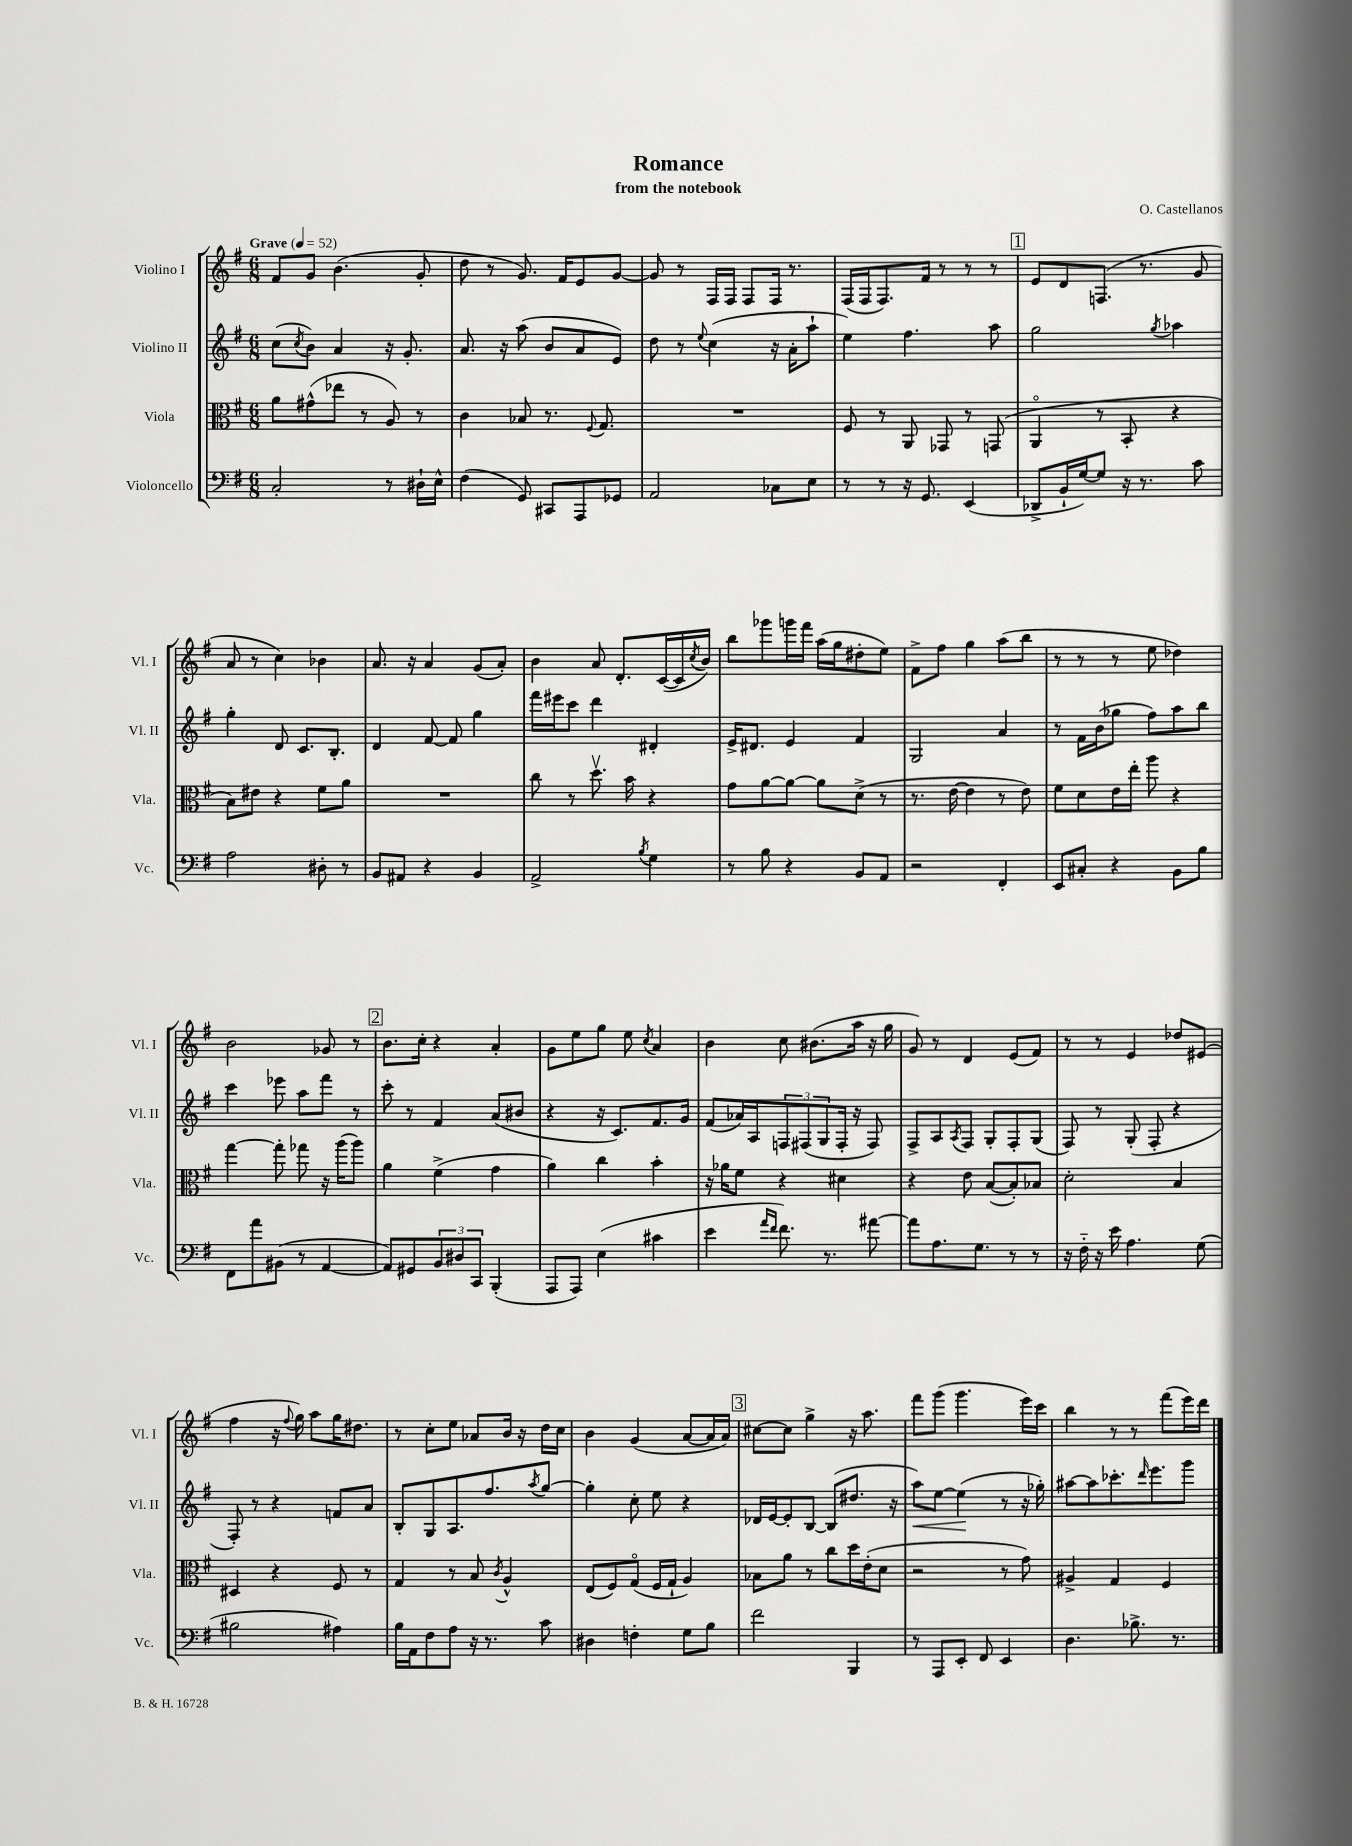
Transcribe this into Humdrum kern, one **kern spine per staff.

**kern	**kern	**kern	**dynam	**kern
*part4	*part3	*part2	*part2	*part1
*staff4	*staff3	*staff2	*staff2	*staff1
*I"Violoncello	*I"Viola	*I"Violino II	*	*I"Violino I
*I'Vc.	*I'Vla.	*I'Vl. II	*	*I'Vl. I
*clefF4	*clefC3	*clefG2	*	*clefG2
*k[f#]	*k[f#]	*k[f#]	*	*k[f#]
*M6/8	*M6/8	*M6/8	*	*M6/8
*MM52	*MM52	*MM52	*	*MM52
=1	=1	=1	=1	=1
!	!	!	!	!LO:TX:a:B:t=Grave
2C'/	8a\L	(8cc\L	.	8f#/L
.	.	8qcc/	.	.
.	(8g#X^^\	8b\J)	.	8g/J
.	8ee-X\J	4a/	.	(4.b\
.	8r	.	.	.
8r	8A/)	16r	.	.
.	.	8.g'/	.	.
16D#X`\LL	8r	.	.	8g'/
16E^^\JJ	.	.	.	.
=2	=2	=2	=2	=2
(4F#\	4c\	8.a/	.	8dd\
.	.	.	.	8r
.	.	16r	.	.
8GG/)	8B-X/	(8aa\	.	8.g/)
8CC#X/L	8.r	8b/L	.	.
.	.	.	.	16f#/KL
8AAA/	.	8a/	.	8e/
.	8qqF#/	.	.	.
.	8.G/	.	.	.
8GG-X/J	.	8e/J)	.	[8g/J
=3	=3	=3	=3	=3
2AA/	2.r	8dd\	.	8g/]
.	.	8r	.	8r
.	.	8qqee/	.	.
.	.	(4cc\	.	16F#/LL
.	.	.	.	16F#/JJ
.	.	.	.	8F#/L
8C-X\L	.	16r	.	16F#/Jk
.	.	16a'\KL	.	8.r
8E\J	.	8aa`\J	.	.
=4	=4	=4	=4	=4
8r	8F#/	4ee\)	.	(16F#/LL
.	.	.	.	16F#/J
8r	8r	.	.	8.F#/)
16r	8AA/	4.ff#\	.	.
8.GG/	.	.	.	16f#/Jk
.	8GG-X/	.	.	8r
(4EE/	8r	.	.	8r
.	(8GGn/	8aa\	.	8r
!!LO:REH:place=s1:t=1
=5	=5	=5	=5	=5
8DD-X^/L	4AA/	2gg\	.	8e/L
16BB`/L	.	.	.	8d/
[16G/J)	.	.	.	.
8G/J]	8r	.	.	(8.Fn/J
16r	8BB'/	.	.	.
8.r	.	.	.	8.r
.	.	8qgg/	.	.
.	4r	4aa-X\	.	.
8c\	.	.	.	8g/
!!LO:LB:g=z
=6	=6	=6	=6	=6
2A\	8B\L)	4gg'\	.	8a/
.	8e#X\J	.	.	8r
.	4r	8d/	.	4cc\)
.	.	8.c/L	.	.
8D#X'\	8f#\L	.	.	4b-X\
.	.	8.B'/J	.	.
8r	8a\J	.	.	.
=7	=7	=7	=7	=7
8BB/L	2.r	4d/	.	8.a/
8AA#X/J	.	.	.	.
.	.	.	.	16r
4r	.	[8f#/	.	4a/
.	.	8f#/]	.	.
4BB/	.	4gg\	.	(8g/L
.	.	.	.	8a'/J)
=8	=8	=8	=8	=8
2AA^/	8cc\	16fff#\LL	.	4b\
.	.	16eee#X\J	.	.
.	8r	8ccc\J	.	.
.	8.ddv\	4ddd\	.	8a/
.	.	.	.	8.d'/L
.	16b\	.	.	.
8qB/	.	.	.	.
4G\	4r	4d#X'/	.	.
.	.	.	.	([16c/L
.	.	.	.	16c/]
.	.	.	.	8qcc/
.	.	.	.	16b/JJ)
=9	=9	=9	=9	=9
8r	8g\L	16e^/KL	.	8bb\L
.	.	8.d#X/J	.	.
8B\	[8a\	.	.	8ggg-X\
4r	8a\J_	4e/	.	16gggn\L
.	.	.	.	16fff#\JJ
.	8a\L]	.	.	(16aa\LL
.	.	.	.	16gg\J
8BB/L	(8d^\J	4f#/	.	8dd#X'\
8AA/J	8r	.	.	8ee\J)
=10	=10	=10	=10	=10
2r	8.r	2G/	.	8f#^\L
.	.	.	.	8ff#\J
.	[16e\	.	.	.
.	4e\]	.	.	4gg\
4FF#'/	8r	4a/	.	(8aa\L
.	8e\)	.	.	8bb\J
=11	=11	=11	=11	=11
8EE/L	8f#\L	8r	.	8r
8C#X'/J	8d\	16f#\LL	.	8r
.	.	(16b\J	.	.
4r	16e\L	8gg-X\J	.	8r
.	16ee'\JJ	.	.	.
.	8aa\	8ff#\L)	.	8ee\
8BB\L	4r	8aa\	.	4dd-X\)
8B\J	.	8bb\J	.	.
!!LO:LB:g=z
=12	=12	=12	=12	=12
8FF#\L	[4gg\	4ccc\	.	2b\
8a\	.	.	.	.
(8BB#X\J	8gg'\]	8eee-X\	.	.
8r	8gg-X\	8aa\L	.	.
[4AA/	16r	8fff#\J	.	8g-X/
.	(16aa\KL	.	.	.
.	8aa\J)	8r	.	8r
!!LO:REH:place=s1:t=2
=13	=13	=13	=13	=13
8AA/L])	4a\	8ccc'\	.	8.b\L
8GG#X/	.	8r	.	.
.	.	.	.	16cc'\Jk
12BB/	(4f#^\	4f#/	.	4r
12D#X/	.	.	.	.
12CC/J	.	.	.	.
(4BBB'/	4g\	(8a/L	.	4a'/
.	.	8b#X/J	.	.
=14	=14	=14	=14	=14
8AAA/L	4a\)	4r	.	8g\L
8AAA/J)	.	.	.	8ee\
(4E\	4cc\	16r	.	8gg\J
.	.	8.c/L)	.	.
.	.	.	.	8ee\
.	.	.	.	8qcc/
4c#X\	4b'\	8.f#/	.	4a/
.	.	16g/Jk	.	.
=15	=15	=15	=15	=15
4e\	16r	(8f#/L	.	4b\
.	16a-X\KL	.	.	.
.	8f#\J	16a-X/L)	.	.
.	.	16A/J	.	.
16qqa/LL	.	.	.	.
16qqf#/JJ	.	.	.	.
8.f#\)	4r	12Fn/	.	8cc\
.	.	(12F#X/	.	.
.	.	.	.	(8.b#X\L
.	.	12G/	.	.
8.r	.	.	.	.
.	4d#X\	16F#'/Jk	.	.
.	.	16r	.	16aa\Jk
[8a#X\	.	8F#/)	.	16r
.	.	.	.	16gg\
=16	=16	=16	=16	=16
8a#\L]	4r	8F#^/L	.	8g/)
8.A\	.	8A/	.	8r
.	.	8qA/	.	.
.	8e\	8F#/J	.	4d/
8.G\J	.	.	.	.
.	([8B/L	8G'/L	.	.
8r	8B'/])	8F#'/	.	(8e/L
8r	8B-X/J	(8G/J	.	8f#/J)
=17	=17	=17	=17	=17
16r	2d'\	8F#/)	.	8r
16F#\	.	.	.	.
16r	.	8r	.	8r
16e\	.	.	.	.
4.A\	.	(8G'/	.	4e/
.	.	8F#'/	.	.
.	4B/	4r	.	8dd-X/L
(8G\	.	.	.	(8e#X/J
!!LO:LB:g=z
=18	=18	=18	=18	=18
2B#X\	4D#X/	8F#'/)	.	4ff#\
.	.	8r	.	.
.	4r	4r	.	16r
.	.	.	.	8qqff#/
.	.	.	.	16gg\)
.	.	.	.	8aa\L
4A#X\)	8F#/	8fn/L	.	16gg\K
.	.	.	.	8.dd#X\J
.	8r	8a/J	.	.
=19	=19	=19	=19	=19
16B\LL	4G/	8B'/L	.	8r
16AA\J	.	.	.	.
8F#\	.	8G/	.	8cc'\L
8A\J	8r	8.A/	.	8ee\J
16r	8B/	.	.	8a-X/L
8.r	.	8.ff#/	.	.
.	8qc/	.	.	.
.	4A^^/	.	.	16b/Jk
.	.	.	.	16r
.	.	8qaa/	.	.
8c\	.	[8gg/J	.	16dd\LL
.	.	.	.	16cc\JJ
=20	=20	=20	=20	=20
4D#X\	(8E/L	4gg'\]	.	4b\
.	8F#/)	.	.	.
4Fn'\	(8G/J	8cc'\	.	(4g/
.	16F#/LL	8ee\	.	.
.	16G`/JJ	.	.	.
8G\L	4A/)	4r	.	[8a/L
8B\J	.	.	.	16a/L]
.	.	.	.	16a/JJ)
!!LO:REH:place=s1:t=3
=21	=21	=21	=21	=21
2f#\	8B-X\L	16d-X/LL	.	[8cc#X\L
.	.	[16e/J	.	.
.	8a\J	8e'/]	.	8cc#\J]
.	8r	[8B/J	.	4gg^\
.	8cc\L	(8B/L]	.	.
4BBB/	16dd\L	8.dd#X/J	.	16r
.	(16e'\J	.	.	8.aa\
.	8d\J	.	.	.
.	.	16r	.	.
=22	=22	=22	=22	=22
!	!	!	!LO:HP:b	!
8r	2r	8aa\L)	<	8fff#\L
8AAA/L	.	[8ee\J	.	(8ggg\J
8EE'/J	.	(4ee\]	.	4.ggg\
8FF#/	.	.	.	.
4EE/	8r	8r	[	.
.	8g\)	16r	.	16eee\LL)
.	.	16gg-X'\)	.	16ccc\JJ
=23	=23	=23	=23	=23
4.D\	4A#X^/	[8aa#X\L	.	4bb\
.	.	8aa#\]	.	.
.	4G/	8.ccc-X'\	.	8r
8.B-X^\	.	.	.	8r
.	.	16qqddd/	.	.
.	.	8.eee\	.	.
.	4F#/	.	.	(8fff#\L
8.r	.	.	.	.
.	.	8ggg\J	.	16eee\L)
.	.	.	.	16ddd\JJ
==	==	==	==	==
*-	*-	*-	*-	*-
